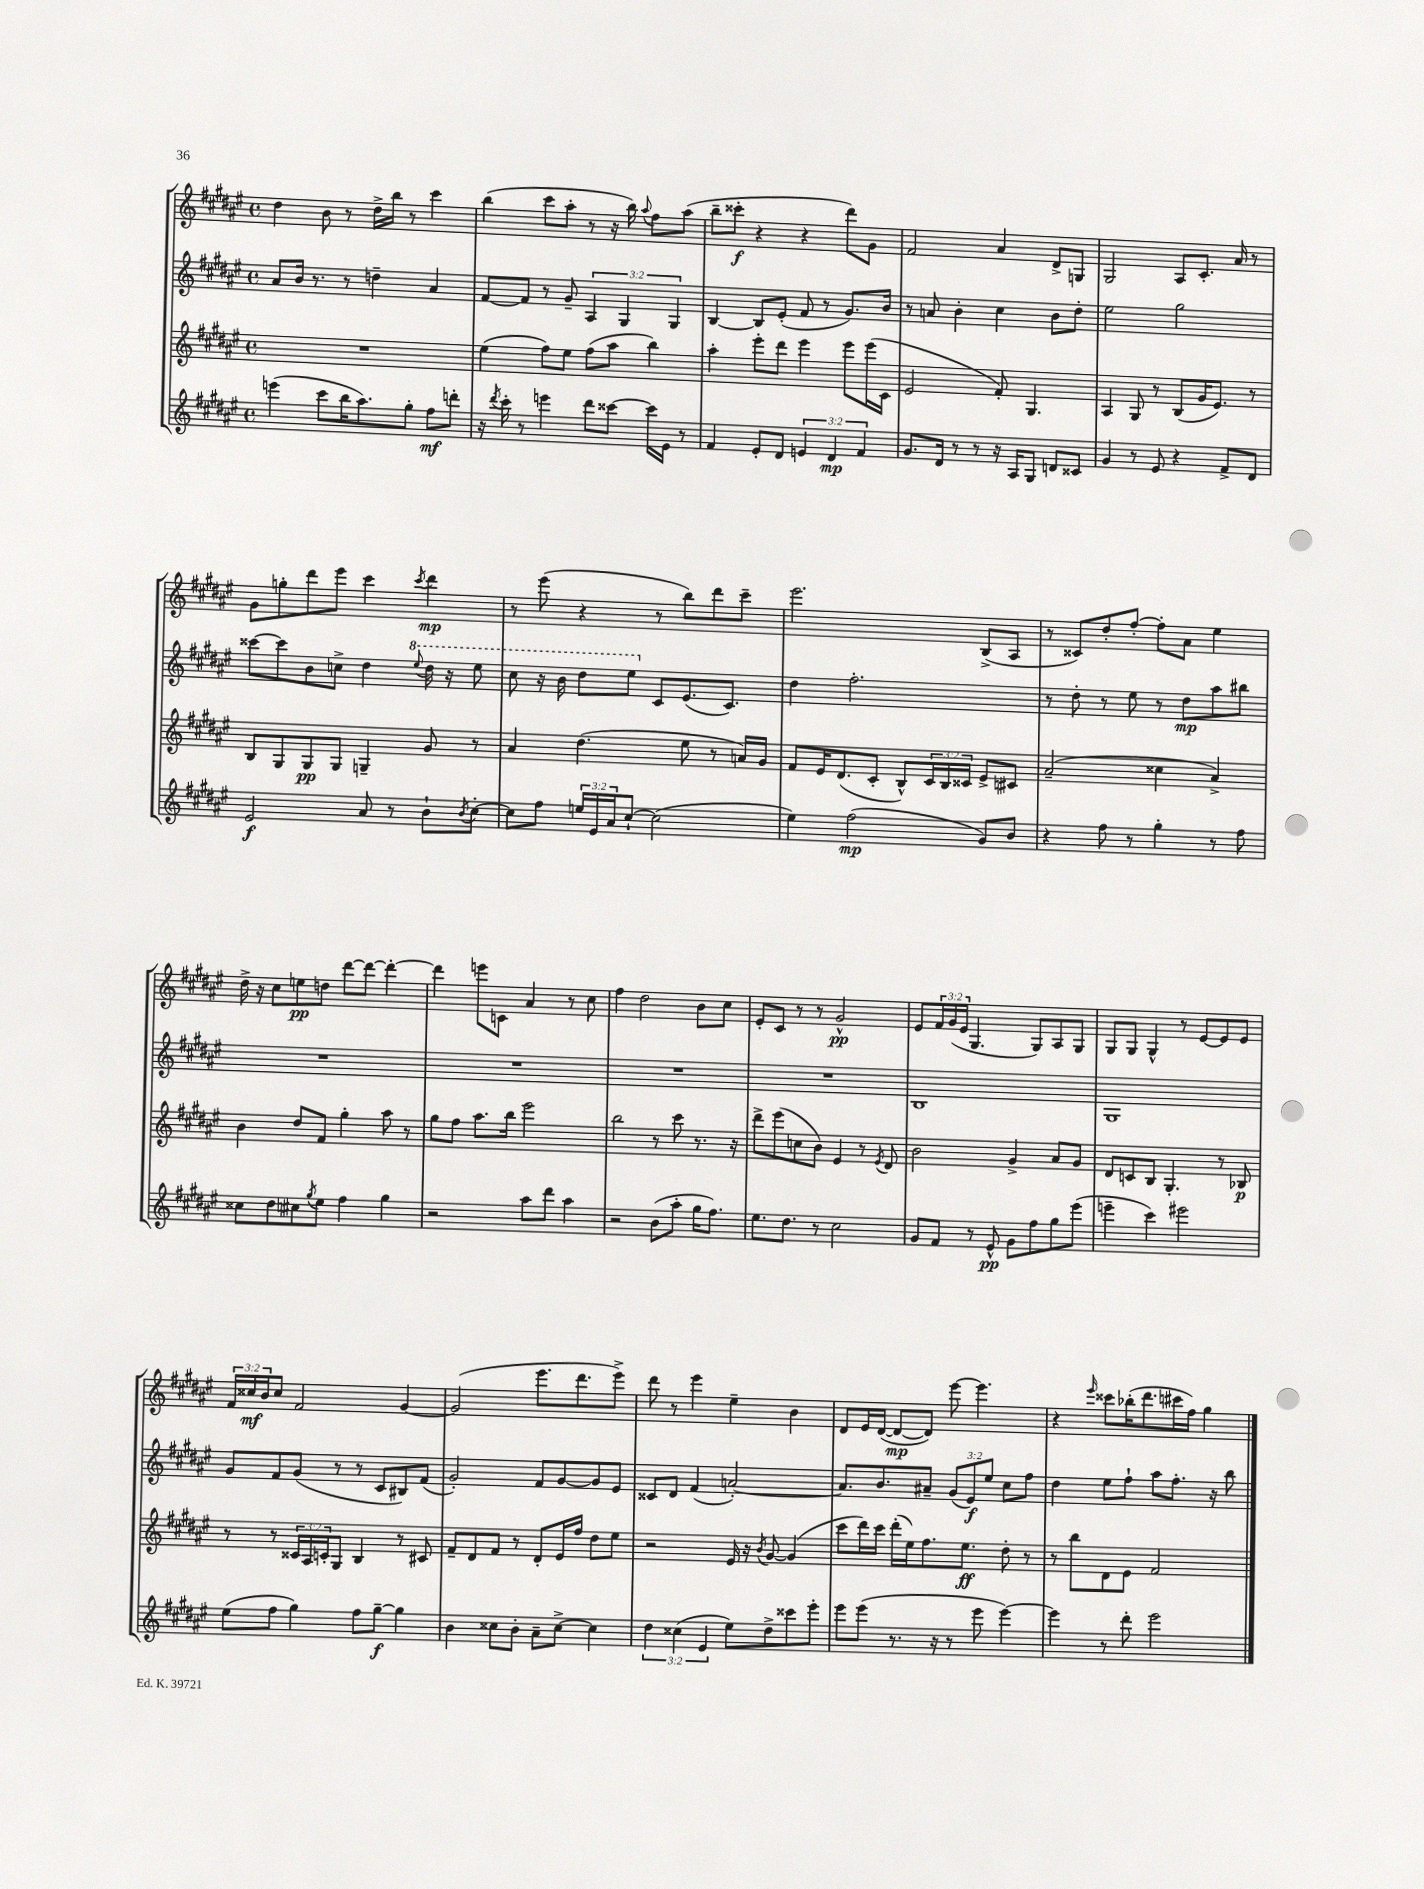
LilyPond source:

<<
\new StaffGroup <<
\new Staff = "s0" {
    \clef treble \key fis \major \defaultTimeSignature \time 4/4 \override Staff.TupletNumber.text = #tuplet-number::calc-fraction-text
    dis''4 b'8 r8 dis''16-> b''16 r8 cis'''4 |
    b''4( cis'''8 ais''8-. r8 r16 b''16) \appoggiatura { ais''8 } fis''8 ais''8( |
    b''8-- cisis'''8-.\f r4 r4 dis'''8) gis'8 |
    fis'2 ais'4 dis'8-> g8 |
    gis2 ais8 cis'8.-. ais'16 r8 |
    gis'8 g''8-. dis'''8 eis'''8 cis'''4 \acciaccatura { cis'''8 } dis'''4\mp |
    r8 eis'''8( r4 r8 b''8) dis'''8 cis'''8-- |
    eis'''2. b8->( ais8 |
    r8 cisis'8) dis''8-. fis''8~-. fis''8-. ais'8 eis''4 |
    dis''16-> r16 cis''8 e''8\pp d''8 dis'''8~ dis'''8~ dis'''4~-. |
    dis'''4 e'''8 c'8 ais'4 r8 cis''8 |
    fis''4 dis''2 b'8 cis''8 |
    eis'8-. cis'8 r8 r8 gis'2-^\pp |
    eis'8 \tuplet 3/2 { fis'16 gis'16( eis'16 } gis4. gis8) ais8 gis8 |
    gis8 gis8 gis4-^ r8 eis'8~ eis'8 eis'8 |
    \tuplet 3/2 { fis'16 cisis''16\mf b'16 } cisis''8 fis'2 gis'4~ |
    gis'2( eis'''8. dis'''8. eis'''8->) |
    dis'''8 r8 eis'''4 eis''4-- b'4 |
    dis'8 eis'16 dis'16~( dis'8~\mp dis'8) eis'''8~ eis'''4. |
    r4 \grace { eis'''16 } cisis'''8 bes''16-.( dis'''8. cis'''16 fis''16) gis''4 \bar "|." |
}
\new Staff = "s1" {
    \clef treble \key fis \major \defaultTimeSignature \time 4/4 \override Staff.TupletNumber.text = #tuplet-number::calc-fraction-text
    ais'8 b'16 r8. r8 d''4-- ais'4 |
    fis'8~ fis'8 r8 gis'8-- \tuplet 3/2 { ais4 gis4 gis4 } |
    b4~ b8 eis'8-.( fis'8 r8 gis'8.) b'16 |
    r8 a'8 b'4-. cis''4 b'8 dis''8-. |
    eis''2 gis''2 |
    cisis'''8~ cisis'''8 b'8 c''8-> dis''4 \ottava #1 \appoggiatura { eis'''8 } dis'''16 r16 eis'''8 |
    cis'''8 r16 b''16 dis'''8 eis'''8 \ottava #0 cis'8 eis'8.( cis'8.) |
    dis''4 fis''2.-. |
    r8 dis''8-. r8 eis''8 r8 dis''8\mp ais''8 bis''8 |
    R1 |
    R1 |
    R1 |
    R1 |
    b1 |
    gis1 |
    gis'8 fis'8 gis'8( r8 r8 cis'8 bis8) fis'8( |
    gis'2-.) fis'8 gis'8~ gis'8 eis'8 |
    cisis'8 dis'8 fis'4( a'2~-.) |
    a'8. b'8. ais'8-- \tuplet 3/2 { gis'8( eis'8\f) eis''8 } cis''8 fis''8 |
    dis''4 eis''8 fis''8-! ais''8 fis''8.-. r16 b''8 \bar "|." |
}
\new Staff = "s2" {
    \clef treble \key fis \major \defaultTimeSignature \time 4/4 \override Staff.TupletNumber.text = #tuplet-number::calc-fraction-text
    R1 |
    eis''4( fis''8) eis''8 fis''8( ais''8 b''4) |
    ais''4-. eis'''8-. dis'''8 eis'''4 eis'''8 eis'''16( cis'16 |
    eis'2 fis'8-.) gis4. |
    ais4 gis8 r8 b8( gis'16 eis'8.) r8 |
    b8 gis8 gis8\pp gis8 g4-- gis'8 r8 |
    ais'4 dis''4.( eis''8 r8 a'16) gis'16 |
    fis'8 eis'16 dis'8.( cis'8-. b8-^) \tuplet 3/2 { cis'16 b16 cisis'16 } eis'8-> cis'8 |
    ais'2--( cisis''4 ais'4->) |
    b'4 dis''8 fis'8 gis''4-. ais''8 r8 |
    gis''8 fis''8 ais''8. b''16 eis'''2 |
    b''2 r8 cis'''8 r8. r16 |
    dis'''8-> eis'''8( c''8 b'8) eis'4 r8 \acciaccatura { eis'8 } dis'8 |
    b'2 gis'4-> ais'8 gis'8 |
    dis'8 c'8 b8 gis4.-. r8 bes8\p |
    r8 r8 \tuplet 3/2 { cisis'16 ais16 c'16-. } gis8 b4 r8 cis'8 |
    fis'8-- dis'8 fis'8 r8 dis'8-. eis'16 fis''16 dis''8 eis''8 |
    r2 eis'16 r16 \acciaccatura { b'8 } gis'8~ gis'4( |
    cis'''8 dis'''16) cis'''16 dis'''16-.( eis''16) fis''8. eis''8.\ff dis''8-. r8 |
    r8 b''8 dis'8 eis'8 fis'2 \bar "|." |
}
\new Staff = "s3" {
    \clef treble \key fis \major \defaultTimeSignature \time 4/4 \override Staff.TupletNumber.text = #tuplet-number::calc-fraction-text
    e'''4( cis'''8 b''16 ais''8.) gis''8-. fis''8\mf d'''8-. |
    r16 \acciaccatura { dis'''8 } cis'''16-. r8 e'''4 dis'''8 cisis'''8~ cisis'''16 eis'16 r8 |
    fis'4 eis'8-. dis'8 \tuplet 3/2 { e'4 dis'4\mp fis'4 } |
    gis'8. dis'16 r8 r8 r16 ais16 gis8 d'8 cisis'8 |
    gis'4 r8 eis'8 r4 fis'8-> dis'8 |
    eis'2\f ais'8 r8 b'8-! \acciaccatura { b'8 } cis''8~-. |
    cis''8 fis''8 \tuplet 3/2 { e''16 eis'16 ais'16 } cis''8~-! cis''2( |
    eis''4) fis''2\mp( gis'8) b'8 |
    r4 fis''8 r8 gis''4-. r8 fis''8 |
    cisis''8 dis''8 cis''8 \acciaccatura { gis''8 } eis''8 fis''4 gis''4 |
    r2 ais''8 dis'''8 ais''4 |
    r2 b'8( ais''8-. gis''16 fis''8.) |
    eis''8. dis''8. r8 cis''2 |
    gis'8 fis'8 r8 eis'8-^\pp gis'8 fis''8 gis''8 eis'''8( |
    e'''4-- cis'''4) eis'''2 |
    eis''8( fis''8 gis''4) fis''8 gis''8~--\f gis''4 |
    b'4 cisis''8 b'8-. ais'8-- cisis''8~-> cisis''4 |
    \tuplet 3/2 { dis''4 cisis''4( eis'4 } eis''8) dis''8-> cisis'''8 eis'''8-. |
    eis'''8 eis'''8( r8. r16 r8 eis'''8 eis'''4~) |
    eis'''4 r8 dis'''8-. eis'''2 \bar "|." |
}
>>
>>
\layout { \context { \Score \remove "Bar_number_engraver" } }
